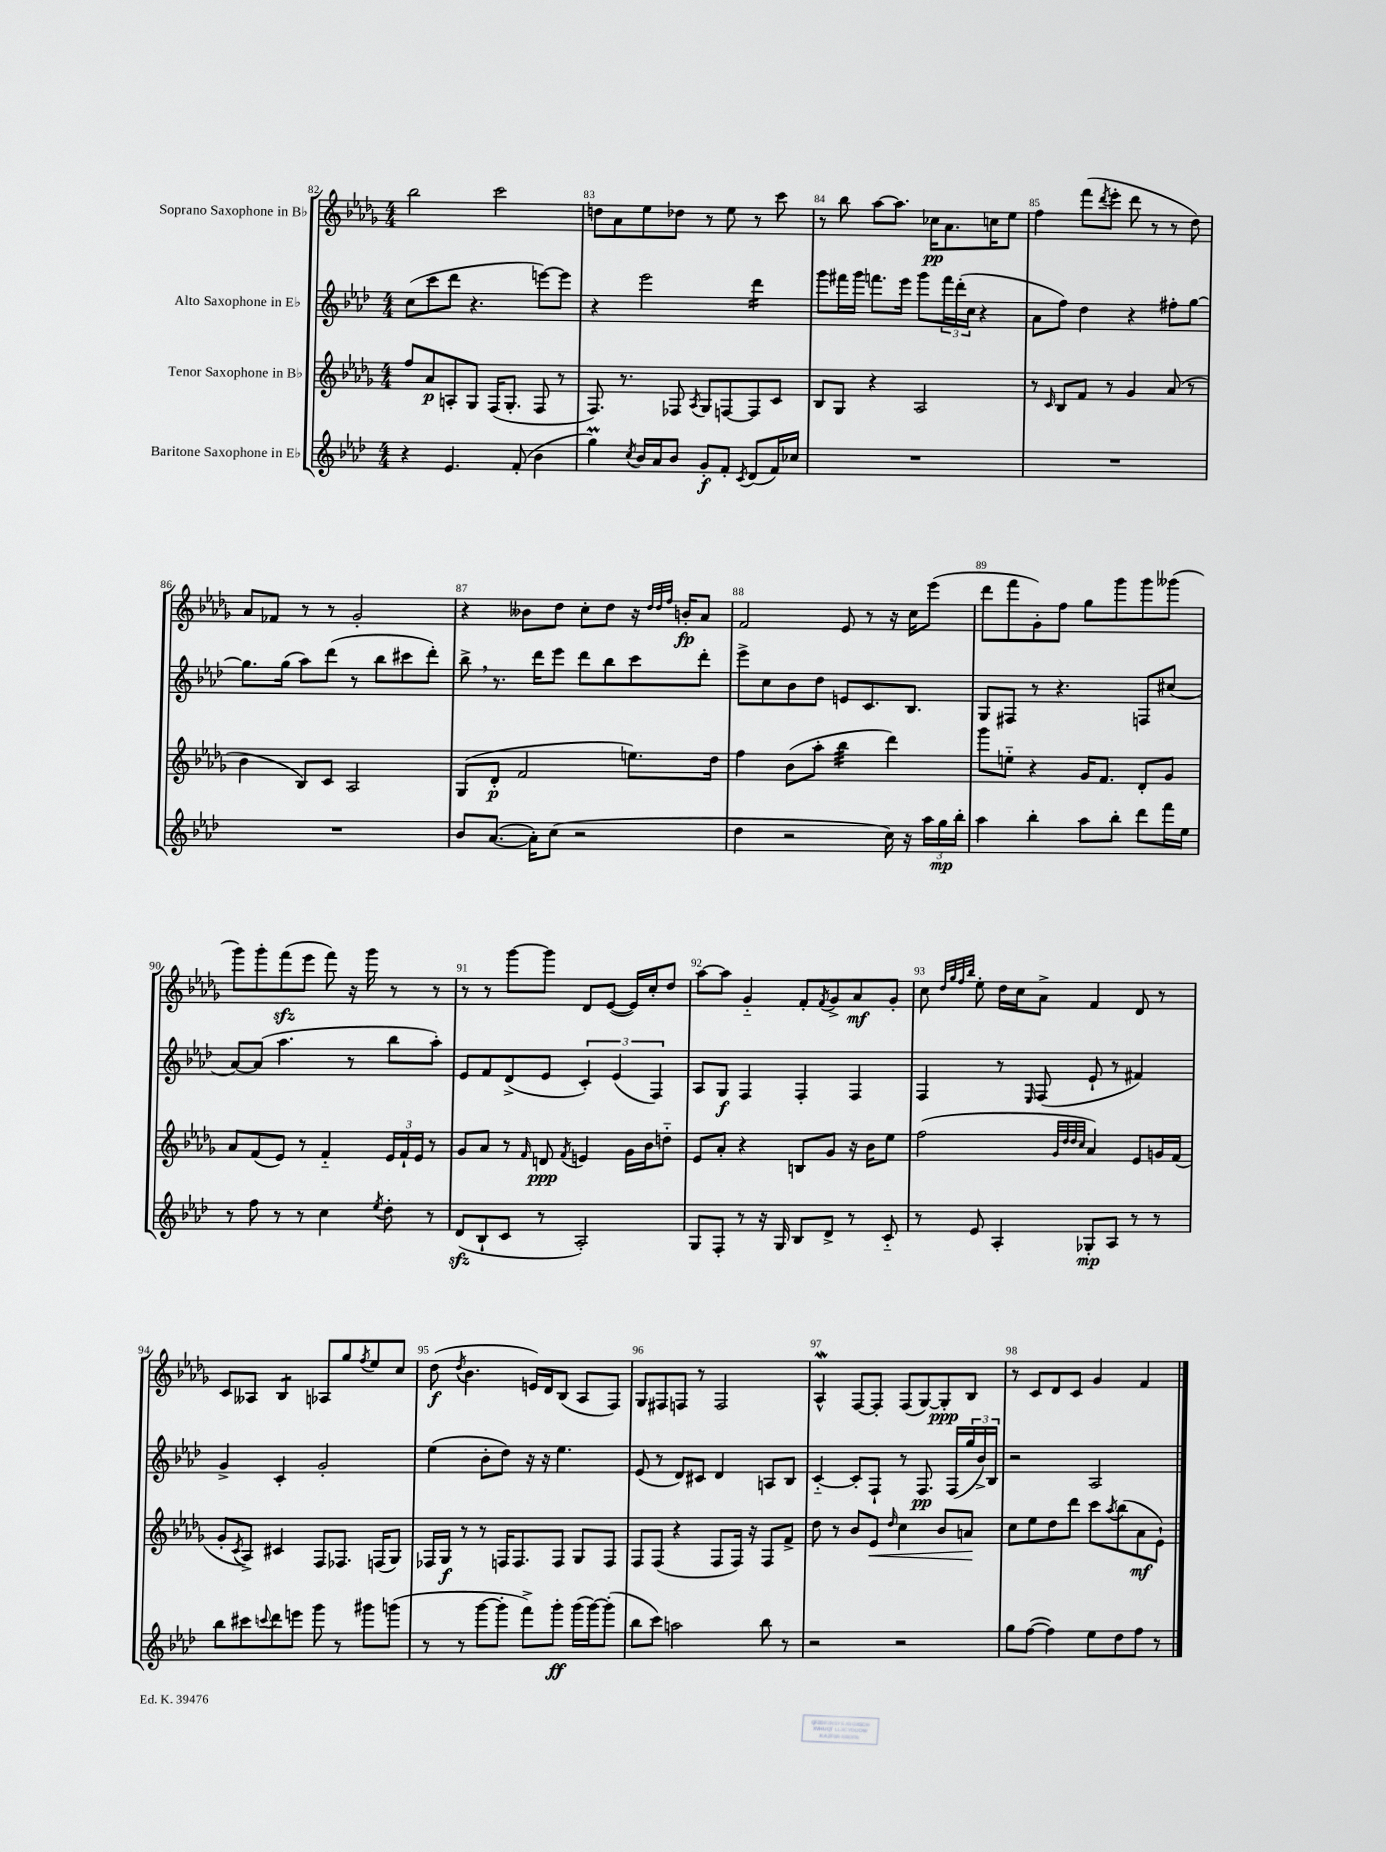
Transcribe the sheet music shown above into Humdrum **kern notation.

**kern	**kern	**kern	**kern
*staff4	*staff3	*staff2	*staff1
*clefG2	*clefG2	*clefG2	*clefG2
*k[b-e-a-d-]	*k[b-e-a-d-g-]	*k[b-e-a-d-]	*k[b-e-a-d-g-]
*M4/4	*M4/4	*M4/4	*M4/4
4r	8ff/L	(8cc\L	2bb-\
.	8a-/	8ccc\	.
4.e-/	8A'/	8ddd-\J	.
.	8G-/J	4.r	.
.	(16F/LK	.	2ccc\
.	8.G-'/J	.	.
(8f'/	.	.	.
4b-\	8F/	[8eee\L)	.
.	8r	8eee\]J	.
=	=	=	=
4gg\)	8.F/)	4r	8dd\L
.	.	.	8a-\
.	8.r	.	.
8qcc/	.	.	.
16b-/LL	.	2eee-\	8ee-\
16a-/J	.	.	.
8b-/J	8F-/	.	8dd-\J
.	8qA-/	.	.
8g'/L	8G-/L	.	8r
8f'/J	[8F/	.	8ee-\
8qc/	.	.	.
(8d-/L	8F/]	4ddd-\	8r
16f/L)	8c/J	.	8ccc\
16cc-/JJ	.	.	.
=	=	=	=
1r	8B-/L	8ggg\L	8r
.	8G-/J	16fff#\L	8bb-\
.	.	16ggg\JJ	.
.	4r	8.fff\L	[8aa-\L
.	.	.	8.aa-\]J
.	.	16eee-\Jk	.
.	2A-/	8ggg\L	.
.	.	.	16cc-\LK
.	.	24fff\L	8.a-\
.	.	(24ddd-'\	.
.	.	24cc\JJ	.
.	.	4r	.
.	.	.	16cc\K
.	.	.	8ee-\J
=	=	=	=
1r	8r	8a-\L	4ff\
.	16qqc/	.	.
.	8B-/L	8ff\J)	.
.	8f/J	4dd-\	(8fff\L
.	.	.	8qddd-/
.	8r	.	8eee-'\J
.	4g-/	4r	8ddd-\
.	.	.	8r
.	(8a-/	8ff#'\L	8r
.	8r	[8gg\J	8dd-\)
=	=	=	=
1r	4b-\	8.gg\]L	8a-/L
.	.	.	8f-/J
.	.	(16gg\Jk	.
.	8B-/L)	8aa-\L)	8r
.	8c/J	(8ddd-\J	8r
.	2A-/	8r	2g-'/
.	.	8bb-\L	.
.	.	8ccc#\	.
.	.	8ddd-'\J)	.
=	=	=	=
8b-/L	(8G-/L	8bb-^\	4r
([8.a-/J	8d-'/J	8.r	.
.	2f/	.	8b--\L
16a-'\]LK)	.	16ddd-\LK	.
(8cc\J	.	8eee-\J	8dd-\J
2r	.	8ddd-\L	8cc'\L
.	.	8bb-\	8dd-\J
.	8.ee\L)	8ccc\	16r
.	.	.	32qqdd-/LLL
.	.	.	32qqdd-/
.	.	.	32qqff/JJJ
.	.	.	16b'/LK
.	.	8ddd-'\J	8a-/J
.	16dd-\Jk	.	.
=	=	=	=
4dd-\	4ff\	8eee-^\L	2f/
.	.	8cc\	.
2r	(8b-\L	8b-\	.
.	8aa-'\J	8dd-\J	.
.	4bb-\	8e/L	8e-/
.	.	8.c/	8r
16cc\)	4ddd-\)	.	16r
16r	.	8.B-/J	16cc\LK
24aa-\LL	.	.	(8eee-\J
24gg\	.	.	.
24bb-'\JJ	.	.	.
=	=	=	=
4aa-\	8ggg-\L	8G/L	8ddd-\L
.	8ee'~\J	8F#/J	8fff\
4bb-'\	4r	8r	8g-'\)
.	.	4.r	8ff\J
8aa-\L	16g-/LK	.	8gg-\L
.	8.f/J	.	.
8bb-'\J	.	.	8ggg-\
8ddd-\L	8d-'/L	8F/L	8ggg-\
16fff\L	8g-/J	(8cc#/J	(8ggg--\J
16ee-\JJ	.	.	.
=	=	=	=
8r	8a-/L	[8a-/L)	8ggg-\L)
8ff\	(8f/	(8a-/]J	8ggg-'\
8r	8e-/J)	4.aa-\	(8fff\
8r	8r	.	8eee-\J
4cc\	4f'~/	.	8fff\)
.	.	8r	16r
.	.	.	16ggg-\
8qee-/	.	.	.
8dd-'\	24e-/LL	8bb-\L	8r
.	24f`/	.	.
.	24e-/JJ	.	.
8r	8r	8aa-'\J)	8r
=	=	=	=
(8d-/L	8g-/L	8e-/L	8r
8B-`/	8a-/J	8f/	8r
8c/J	8r	(8d-^/	[8ggg-\L
.	16qqf/	.	.
8r	8d/	8e-/J	8ggg-\]J
.	8qf/	.	.
2A-'/)	4e/	6c'/)	8d-/L
.	.	.	([8e-/J
.	.	(6e-/	.
.	16g-\LL	.	16e-/]LL)
.	16b-\J	.	16cc'/J
.	.	6F/)	.
.	8dd'~\J	.	8dd-/J
=	=	=	=
8G/L	8e-/L	8A-/L	[8aa-\L
8F'/J	8a-'/J	8G/J	8aa-\]J
8r	4r	4F/	4g-'~/
16r	.	.	.
16G/	.	.	.
8B-/L	8B/L	4F'/	8f'/L
.	.	.	8qf/
8d-^/J	8g-/J	.	8g-^/
8r	16r	4F/	8a-/
.	16b-\LK	.	.
8c'~/	8ee-\J	.	8g-'/J
=	=	=	=
8r	(2ff\	4F/	8cc\
.	.	.	32qqdd-/LLL
.	.	.	32qqgg-/
.	.	.	32qqff/
.	.	.	32qqbb-/JJJ
8e-/	.	.	8ee-'\
4A-'/	.	8r	16dd-\LL
.	.	.	16cc\J
.	.	16qqE-/	.
.	.	(8F/	8a-^\J
.	32qqg-/LLL	.	.
.	32qqdd-/	.	.
.	32qqdd-/	.	.
.	32qqcc/JJJ	.	.
8G-'/L	4a-/)	8e-`/	4f/
8A-/J	.	8r	.
8r	8e-/L	4f#/)	8d-/
8r	16g/L	.	8r
.	(16f/JJ	.	.
=	=	=	=
8bb-\L	8g-'/L	4g^/	8c/L
.	8qc/	.	.
8ccc#\	8A-^/J)	.	8A--/J
8qqccc/	.	.	.
8ddd-\	4c#/	4c'/	4B-/
8eee\J	.	.	.
8ggg\	8F/L	2g'/	8A-/L
8r	8.F-/J	.	8gg-/
.	.	.	8qff/
8ggg#\L	.	.	8ee-/
.	(16F/LK	.	.
(8ggg\J	8G-/J)	.	8cc/J
=	=	=	=
8r	16F-/LL	(4ee-\	(8dd-\
.	16G-/JJ	.	.
.	.	.	8qdd-/
8r	8r	.	4.b-\
[8ggg\L	8r	8b-'\L	.
8ggg'\]J	16F/LK	8dd-\J)	.
.	8.F/	.	.
8fff^\L)	.	16r	16e/LL)
.	.	16r	16d-/J
8ggg'\J	8F/J	4.ee-\	(8B-/J
(16ggg\LL	8G-/L	.	8A-/L
[16ggg\J)	.	.	.
(8ggg'\]J	8F/J	.	8F/J)
=	=	=	=
8bb-\L	8F/L	(8e-/	8G-/L
8ccc\J)	(8F/J	8r	8F#/
2aa\	4r	8d-/L)	8F/J
.	.	8c#/J	8r
.	8F/L	4d-/	2F/
.	16F/Jk)	.	.
.	16r	.	.
8bb-\	8F/L	8A/L	.
8r	8f^/J	8B-/J	.
=	=	=	=
2r	8dd-\	[4c'~/	4A-^^/
.	8r	.	.
.	8b-/L	8c'/]L	[8F/L
.	8e-/J	8F`/J	8F'/]J
.	16qqdd-/	.	.
2r	4cc\	8r	(8F/L
.	.	8.F/	[8G-/)
.	8b-/L	.	8G-'/]
.	.	(16F/LL	.
.	8a/J	24gg/	8B-/J
.	.	24b-^/)	.
.	.	24B-/JJ	.
=	=	=	=
8gg\L	8cc\L	2r	8r
([8ff\J	8ee-\	.	8c/L
4ff\])	8dd-\	.	8d-/
.	8ddd-\J	.	8c/J
8ee-\L	8ccc\L	2A-/	4g-/
.	8qaa-/	.	.
8dd-\	(8bb-\	.	.
8ff\J	8a-\	.	4f/
8r	8e-`\J)	.	.
==	==	==	==
*-	*-	*-	*-
